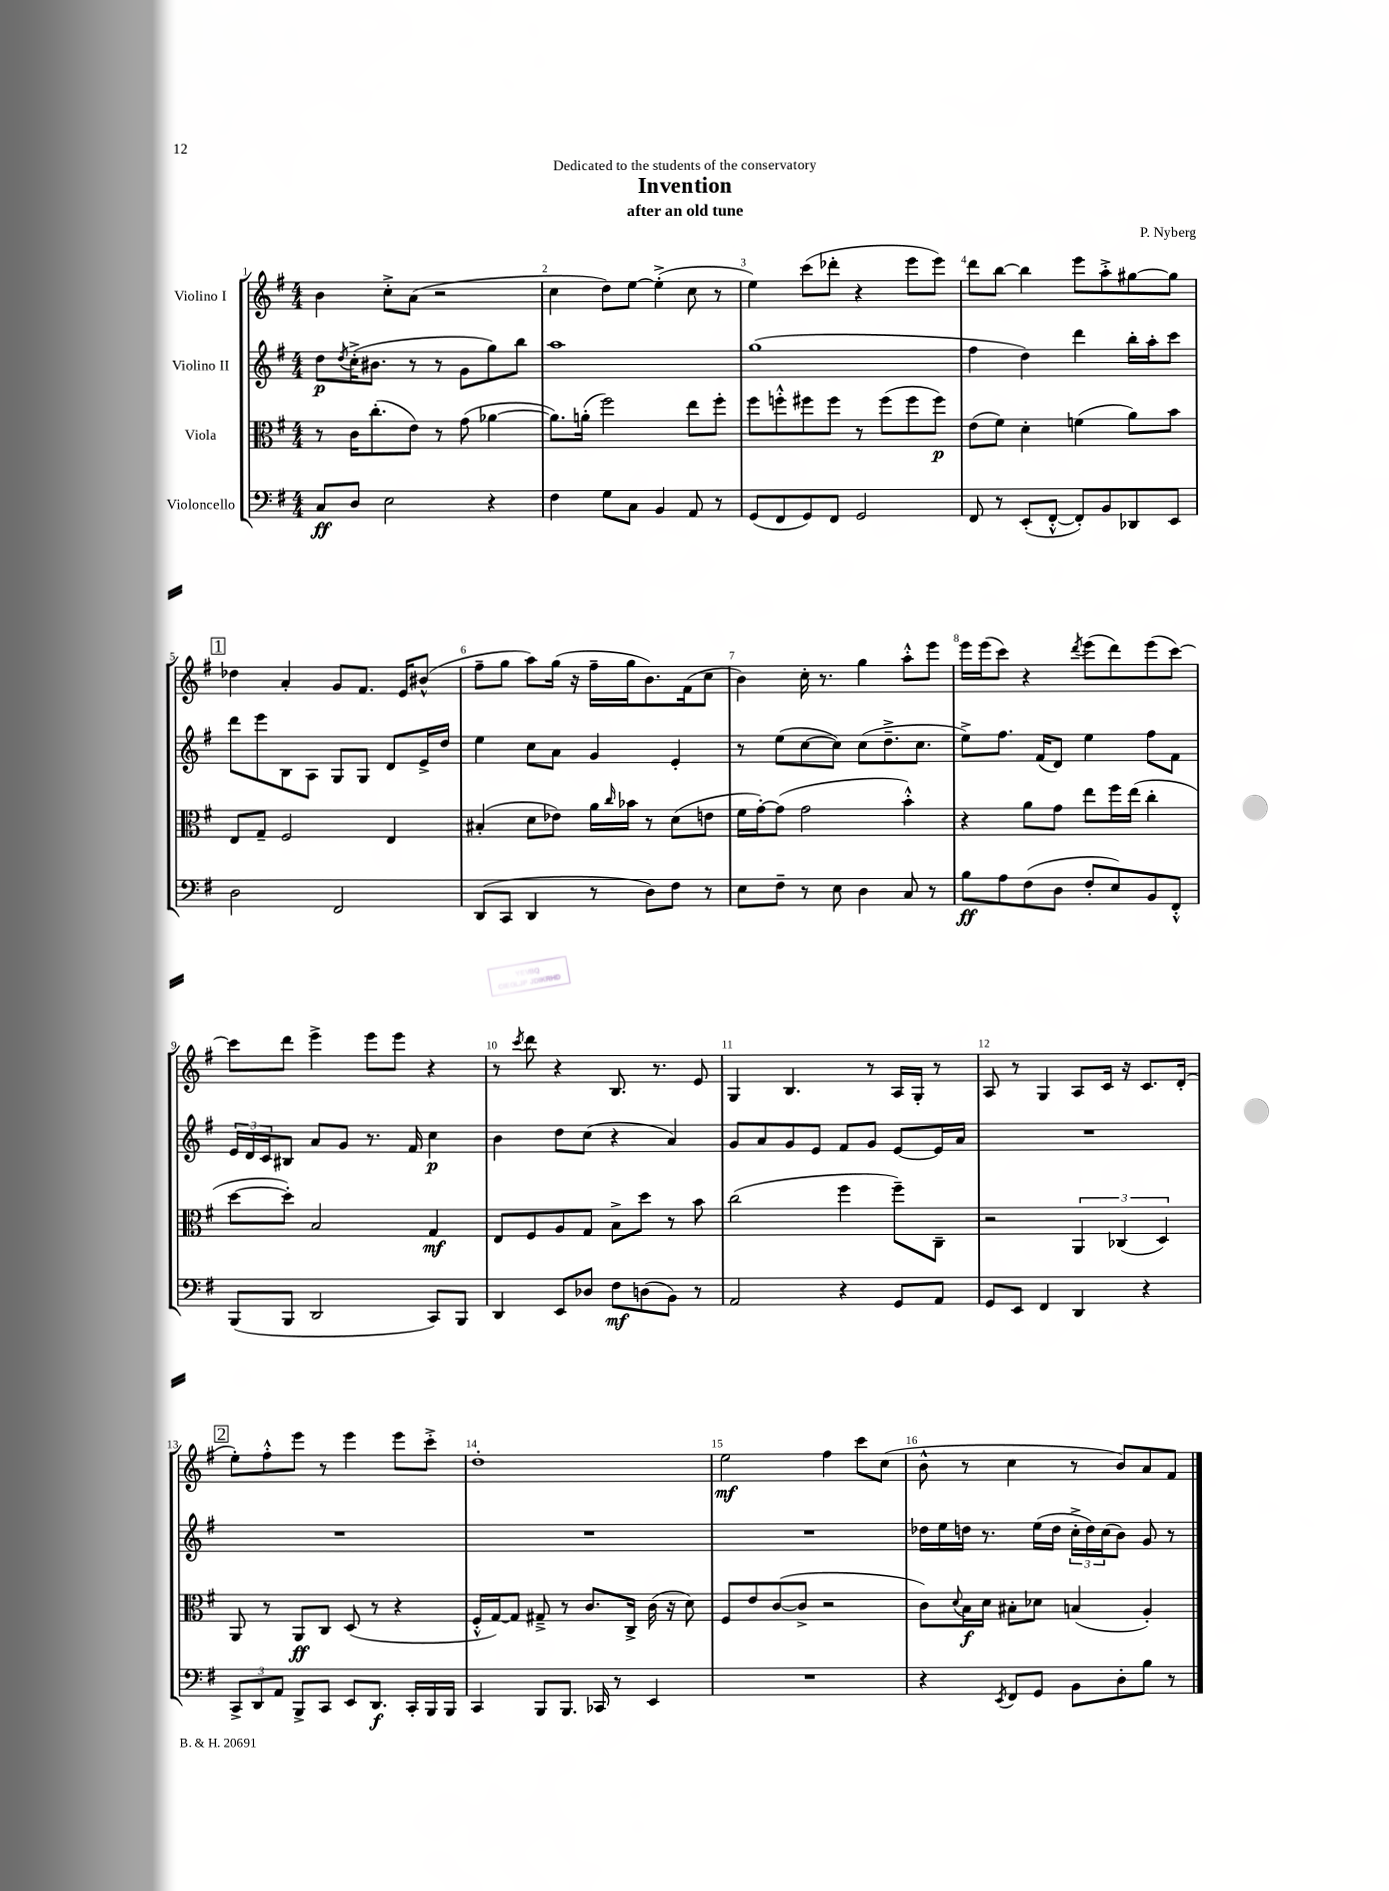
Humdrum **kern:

**kern	**kern	**kern	**kern
*staff4	*staff3	*staff2	*staff1
*clefF4	*clefC3	*clefG2	*clefG2
*k[f#]	*k[f#]	*k[f#]	*k[f#]
*M4/4	*M4/4	*M4/4	*M4/4
8C/L	8r	8dd\L	4b\
.	.	8qdd/	.
8D/J	16c\LK	(16cc'^\K	.
.	(8.cc'\	8.b#\J	.
2E\	.	.	8cc'^\L
.	8e\J)	8r	(8a\J
.	8r	8r	2r
.	(8g\	8g\L	.
4r	[4a-\	8gg\)	.
.	.	8bb\J	.
=	=	=	=
4F#\	8.a-\]L)	1aa	4cc\
.	(16a'\Jk	.	.
8G\L	2ff#\)	.	8dd\L)
8C\J	.	.	[8ee\J
4BB/	.	.	(4ee'^\]
8AA/	8ee\L	.	8cc\
8r	8ff#'\J	.	8r
=	=	=	=
(8GG/L	8ff#\L	(1gg	4ee\)
8FF#/	8ff'^^\	.	.
8GG/)	8ff#\	.	(8ccc\L
8FF#/J	8ff#\J	.	8ddd-'\J
2GG/	8r	.	4r
.	(8ff#\L	.	.
.	8ff#\	.	8eee\L
.	8ff#\J)	.	8eee\J)
=	=	=	=
8FF#/	(8e\L	4ff#\	8ddd\L
8r	8f#\J)	.	[8bb\J
(8EE'/L	4d'\	4dd\)	4bb\]
[8FF#'^^/J	.	.	.
8FF#'/]L)	(4f\	4ddd\	8eee\L
8BB/	.	.	8aa'^\
8DD-/	8a\L)	16bb'\LL	[8gg#\
.	.	16aa'\J	.
8EE/J	8b\J	8ccc\J	8gg#\]J
=	=	=	=
2D\	8E/L	8ddd\L	4dd-\
.	8G~/J	8eee\	.
.	2F#/	8B\	4a'/
.	.	8A\J	.
2FF#/	.	8G/L	8g/L
.	.	8G/J	8.f#/J
.	4E/	8d/L	.
.	.	.	16e/LK
.	.	16e^/L	(8b#^^/J
.	.	16dd/JJ	.
=	=	=	=
(8DD/L	(4B#'/	4ee\	8ff#~\L
8CC/J	.	.	8gg\J
4DD/	8d\L	8cc\L	8aa\L)
.	8e-\J)	8a\J	(16gg\Jk
.	.	.	16r
8r	16a\LL	4g/	16ff#~\LL
.	16qqcc/	.	.
.	16b-\JJ	.	16gg\J
8D\L)	8r	.	8.b\)
8F#\J	(8d\L	4e'/	.
.	.	.	(16f#\k
8r	8e\J	.	8cc\J
=	=	=	=
8E\L	16f#\LL	8r	4b\)
.	[16g'\J)	.	.
8F#~\J	(8g\]J	(8ee\L	.
8r	2g\	[8cc\	16cc'\
.	.	.	8.r
8E\	.	8cc\]J)	.
4D\	.	(8cc\L	4gg\
.	.	8.dd~^\	.
8C/	4b'^^\)	.	8aa'^^\L
.	.	8.cc\J	.
8r	.	.	8eee\J
=	=	=	=
8B\L	4r	8ee^\L)	16eee\LL
.	.	.	(16eee\J
8A\	.	8.ff#\J	8ccc\J)
(8F#\	8a\L	.	4r
.	.	(16f#/LK	.
8D\J	8g\J	8d/J)	.
.	.	.	8qddd/
8F#'/L	8ee\L	4ee\	(8eee\L
8E/)	16ff#\L	.	8ddd\)
.	(16ee\JJ	.	.
8BB/	4cc'\	8ff#\L	(8eee\
8FF#'^^/J	.	8f#\J	[8ccc\J)
=	=	=	=
(8BBB/L	[8dd\L	24e/LL	8ccc\]L
.	.	24d/	.
.	.	24c/J	.
8BBB/J	8dd'\]J)	8B#/J	8ddd\J
2DD/	2B/	8a/L	4eee^\
.	.	8g/J	.
.	.	8.r	8eee\L
.	.	.	8eee\J
.	.	16f#/	.
8CC/L)	4G/	4cc\	4r
8BBB/J	.	.	.
=	=	=	=
4DD/	8E/L	4b\	8r
.	.	.	8qccc/
.	8F#/	.	8ddd\
8EE/L	8A/	8dd\L	4r
8D-/J	8G/J	(8cc\J	.
8F#\L	8B^\L	4r	8.B/
(8D\	8dd\J	.	.
.	.	.	8.r
8BB\J)	8r	4a/)	.
8r	8b\	.	8e/
=	=	=	=
2AA/	(2cc\	8g/L	4G/
.	.	8a/	.
.	.	8g/	4.B/
.	.	8e/J	.
4r	4ff#\	8f#/L	.
.	.	8g/J	8r
8GG/L	8ff#~\L)	[8e/L	16A/LL
.	.	.	16G'/JJ
8AA/J	8C~\J	16e/]L	8r
.	.	16a/JJ	.
=	=	=	=
8GG/L	2r	1r	8A/
8EE/J	.	.	8r
4FF#/	.	.	4G/
4DD/	6AA/	.	8A/L
.	.	.	16c/Jk
.	(6C-/	.	.
.	.	.	16r
4r	.	.	8.c/L
.	6D/)	.	.
.	.	.	(16d'/Jk
=	=	=	=
12CC^/L	8AA/	1r	8ee'\L)
12DD/	.	.	.
.	8r	.	8ff#'^^\
12AA/J	.	.	.
8BBB^/L	8AA/L	.	8eee\J
8CC/J	8C/J	.	8r
8EE/L	(8D/	.	4eee\
8.DD/J	8r	.	.
.	4r	.	8eee\L
16CC'/LL	.	.	.
16BBB/	.	.	8ccc'^\J
16BBB/JJ	.	.	.
=	=	=	=
4CC/	16F#'^^/LL	1r	1dd'
.	[16G/J)	.	.
.	8G/]J	.	.
8BBB/L	8G#~^/	.	.
8.BBB/J	8r	.	.
.	8.c/L	.	.
16CC-/	.	.	.
8r	.	.	.
.	16C^/Jk	.	.
4EE/	(16c\	.	.
.	16r	.	.
.	8d\)	.	.
=	=	=	=
1r	8F#/L	1r	2ee\
.	8e/	.	.
.	([8c/	.	.
.	8c^/]J	.	.
.	2r	.	4ff#\
.	.	.	8ccc\L
.	.	.	(8cc\J
=	=	=	=
4r	8c\L)	16dd-\LL	8b^^\
.	.	16ee\	.
.	8qqd/	.	.
.	16B\L	16dd\JJ	8r
.	16d\JJ	8.r	.
8qEE/	.	.	.
8FF#/L	8B#'\L	.	4cc\
8GG/J	8d-\J	(16ee\LL	.
.	.	16dd\JJ	.
8BB\L	(4B/	24cc'^\LL	8r
.	.	24dd\)	.
.	.	(24cc\J	.
8D'\	.	8b\J)	8b/L)
8B\J	4A'/)	8g/	8a/
8r	.	8r	8f#/J
==	==	==	==
*-	*-	*-	*-
